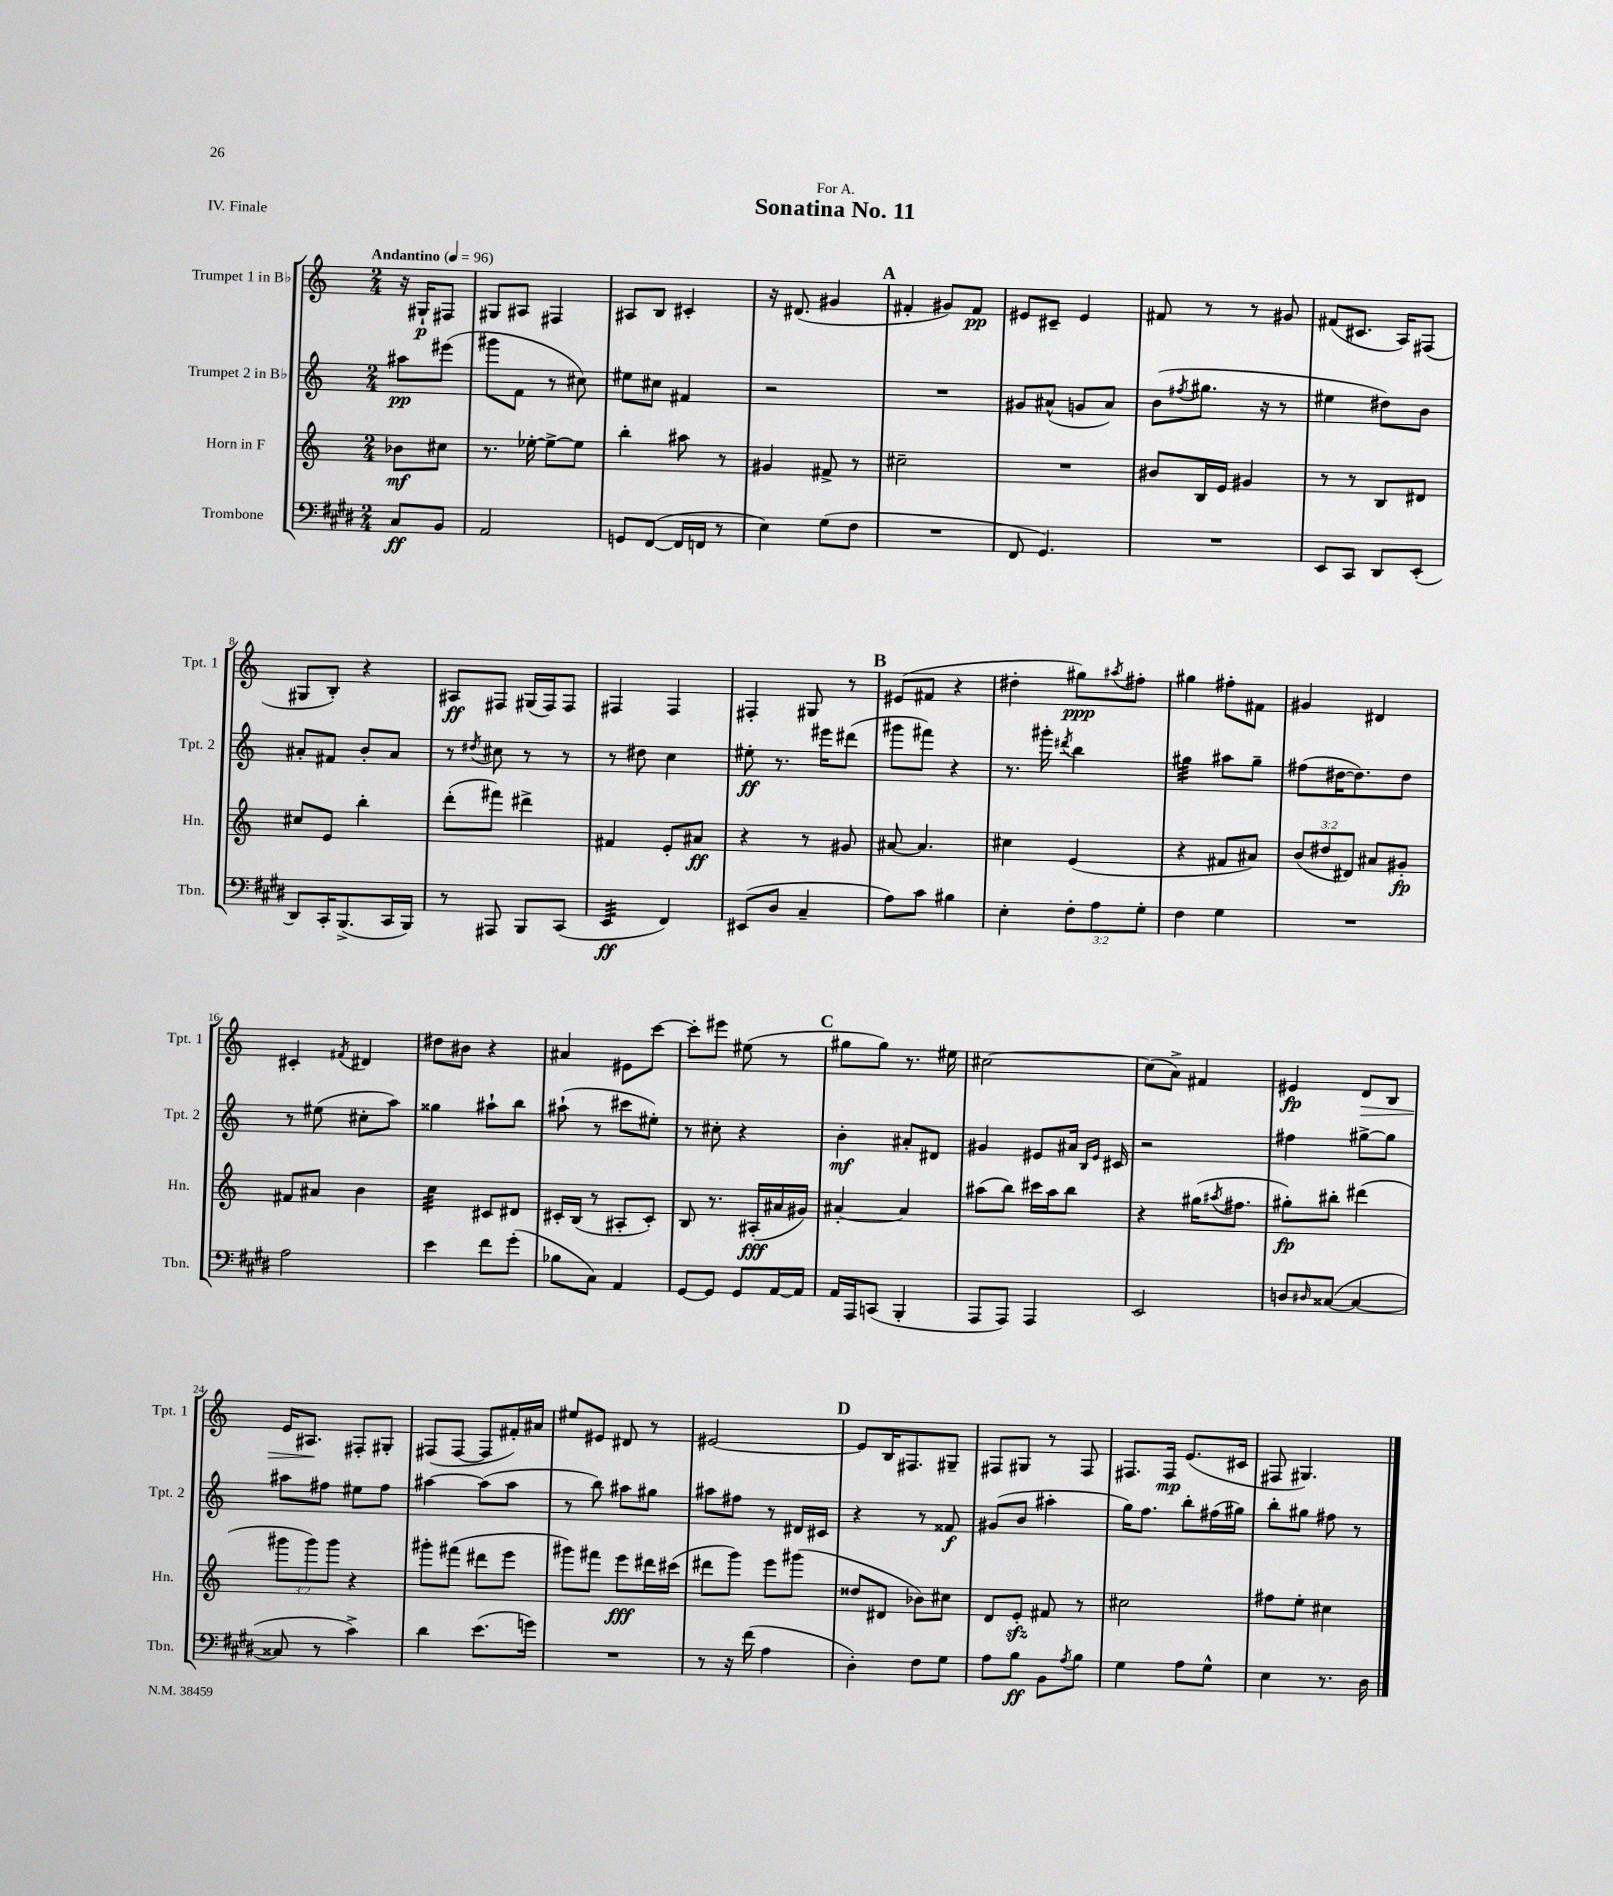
\header { title = "Sonatina No. 11" dedication = "For A." piece = "IV. Finale" }
<<
\new StaffGroup <<
\new Staff = "s0" \with { instrumentName = "Trumpet 1 in Bb" shortInstrumentName = "Tpt. 1" } {
    \clef treble \key c \major \numericTimeSignature \time 2/4 \partial 4 \tempo "Andantino" 4 = 96
    r16 gis16-!\p fis8 |
    gis8 ais8 fis4 |
    ais8 b8 cis'4-. |
    r16 dis'8.( gis'4 |
    \mark \markup { \bold "A" } fis'4-. gis'8) fis'8\pp |
    eis'8 cis'8-- eis'4 |
    fis'8 r8 r8 gis'8 |
    fis'8( cis'8. a16) fis8( |
    gis8 b8-.) r4 |
    ais8\ff fis8 gis16( fis16) fis8 |
    fis4 fis4 |
    fis4-. gis8 r8 |
    \mark \markup { \bold "B" } eis'8( fis'8 r4 |
    dis''4-. gis''8\ppp) \acciaccatura { ais''8 } fis''8-. |
    gis''4 fis''8-. fis'8 |
    gis'4 dis'4 |
    cis'4-. \acciaccatura { fis'8 } dis'4 |
    dis''8 bis'8 r4 |
    ais'4 eis'8 c'''8~ |
    c'''8-. eis'''8 eis''8( r8 |
    \mark \markup { \bold "C" } gis''8 gis''8) r8. eis''16 |
    cis''2~ |
    cis''8( a'8->) fis'4 |
    eis'4\fp d'8\> b8 |
    e'16 ais8.\! fis8-. gis8-. |
    fis8( fis8~ fis8 fis'16-.) ais'16 |
    eis''8 eis'8 dis'8 r8 |
    eis'2~ |
    \mark \markup { \bold "D" } eis'8 b16 fis8. gis8-- |
    fis8 gis8 r8 fis8 |
    fis8. fis16\mp e'8.( cis'16 |
    fis8 gis4.) \bar "|." |
}
\new Staff = "s1" \with { instrumentName = "Trumpet 2 in Bb" shortInstrumentName = "Tpt. 2" } {
    \clef treble \key c \major \numericTimeSignature \time 2/4 \partial 4
    ais''8\pp eis'''8( |
    gis'''8 f'8 r8 cis''8) |
    eis''8 cis''8 fis'4 |
    r2 |
    \mark \markup { \bold "A" } R2 |
    gis'8 ais'8-^( g'8 ais'8) |
    b'8( \acciaccatura { fis''8 } gis''8. r16 r8 |
    eis''4 dis''8) b'8 |
    ais'8-. fis'8 b'8-. ais'8 |
    r8 \acciaccatura { dis''8 } cis''8 r8 r8 |
    r8 dis''8 c''4 |
    eis''8-.\ff r8. eis'''16 dis'''8( |
    \mark \markup { \bold "B" } gis'''8 fis'''8) r4 |
    r8. gis'''16-. \acciaccatura { dis'''8 } b''4 |
    gis''4:32 ais''8 gis''8-- |
    fis''8( dis''16~ dis''8.) dis''8 |
    r8 eis''8( cis''8-. a''8) |
    gisis''4 ais''8-! b''8 |
    ais''8-!( r8 cis'''8 eis''8-.) |
    r8 cis''8-. r4 |
    \mark \markup { \bold "C" } b'4-.\mf ais'8-. dis'8 |
    gis'4 eis'8 ais'16 \grace { b16 eis'16 } cis'16 |
    r2 |
    fis''4 gis''8~-> gis''8 |
    ais''8 fis''8 eis''8 fis''8 |
    ais''4~ ais''8( ais''8 |
    r8 b''8) ais''8 gis''8 |
    ais''8 fis''8 r8 dis'16 cis'16 |
    \mark \markup { \bold "D" } r4 r8 fisis'8\f |
    gis'8( b'8 ais''4-. |
    g''16) f''8. b''8-. fis''16( gis''16) |
    b''8-. gis''8 fis''8 r8 \bar "|." |
}
\new Staff = "s2" \with { instrumentName = "Horn in F" shortInstrumentName = "Hn." } {
    \clef treble \key c \major \numericTimeSignature \time 2/4 \override Staff.TupletNumber.text = #tuplet-number::calc-fraction-text \partial 4
    bes'8\mf cis''8 |
    r8. ees''16~-. ees''8~-> ees''8 |
    b''4-. ais''8 r8 |
    gis'4 fis'8-> r8 |
    \mark \markup { \bold "A" } cis''2-- |
    R2 |
    bis'8 b16 e'16 gis'4 |
    r8 r8 b8 dis'8 |
    cis''8 e'8 b''4-. |
    d'''8-.( fis'''8) dis'''4-> |
    fis'4 e'8-. ais'8\ff |
    r4 r8 gis'8 |
    \mark \markup { \bold "B" } ais'8~ ais'4. |
    cis''4 e'4( |
    r4 fis'8 ais'8) |
    \tuplet 3/2 { b'8( dis''8 dis'8) } ais'8 gis'8-.\fp |
    fis'8 ais'8 b'4 |
    c''4:32 cis'8 dis'8 |
    cis'16-. b16( r8 ais8-. cis'8-.) |
    b8 r8. ais16-.\fff( ais'16 gis'16) |
    \mark \markup { \bold "C" } ais'4~-. ais'4 |
    ais''8( b''8) cis'''16 ais''16 b''8 |
    r4 gis''16( \acciaccatura { ais''8 } fis''8. |
    gis''8-.\fp) bis''8-. dis'''4( |
    \tuplet 3/2 { gis'''8 gis'''8) gis'''8 } r4 |
    gis'''8-. fis'''8( dis'''8 e'''8 |
    gis'''8) fis'''8 e'''8\fff dis'''16 cis'''16( |
    dis'''8 g'''8) e'''8 gis'''8( |
    \mark \markup { \bold "D" } disis''8 dis'8 bes'8) cis''8 |
    d'8 e'8-.\sfz fis'8 r8 |
    cis''2 |
    fis''8 e''8-. cis''4 \bar "|." |
}
\new Staff = "s3" \with { instrumentName = "Trombone" shortInstrumentName = "Tbn." } {
    \clef bass \key e \major \numericTimeSignature \time 2/4 \override Staff.TupletNumber.text = #tuplet-number::calc-fraction-text \partial 4
    cis8\ff b,8 |
    a,2 |
    g,8 fis,8~( fis,16 f,16 r8 |
    e4) gis8( fis8 |
    \mark \markup { \bold "A" } R2 |
    fis,8 gis,4.) |
    R2 |
    e,8 cis,8 dis,8 e,8-.( |
    dis,8) cis,16-. b,,8.->( cis,16 b,,16) |
    r8 ais,,8 b,,8 cis,8( |
    e,4:32\ff fis,4) |
    eis,8( dis8 cis4-- |
    \mark \markup { \bold "B" } a8) cis'8 bis4 |
    e4-. \tuplet 3/2 { fis8-. a8 gis8-. } |
    fis4 gis4 |
    R2 |
    a2 |
    e'4 fis'8 gis'8-.( |
    bes8 cis8) a,4 |
    gis,8~ gis,8 gis,8 a,16~ a,16 |
    \mark \markup { \bold "C" } a,16 a,,16 c,8( b,,4-. |
    a,,8 a,,8) a,,4 |
    e,2 |
    d8 \grace { dis16 } cisis8~( cisis4~ |
    cisis8 r8 cis'4->) |
    dis'4 e'8.( g'16) |
    R2 |
    r8 r16 fis'16( a4 |
    \mark \markup { \bold "D" } dis4-.) fis8 gis8 |
    a8 b8\ff b,8 \acciaccatura { a8 } b8 |
    gis4 a8 gis8-^ |
    e4 r8. dis16 \bar "|." |
}
>>
>>
